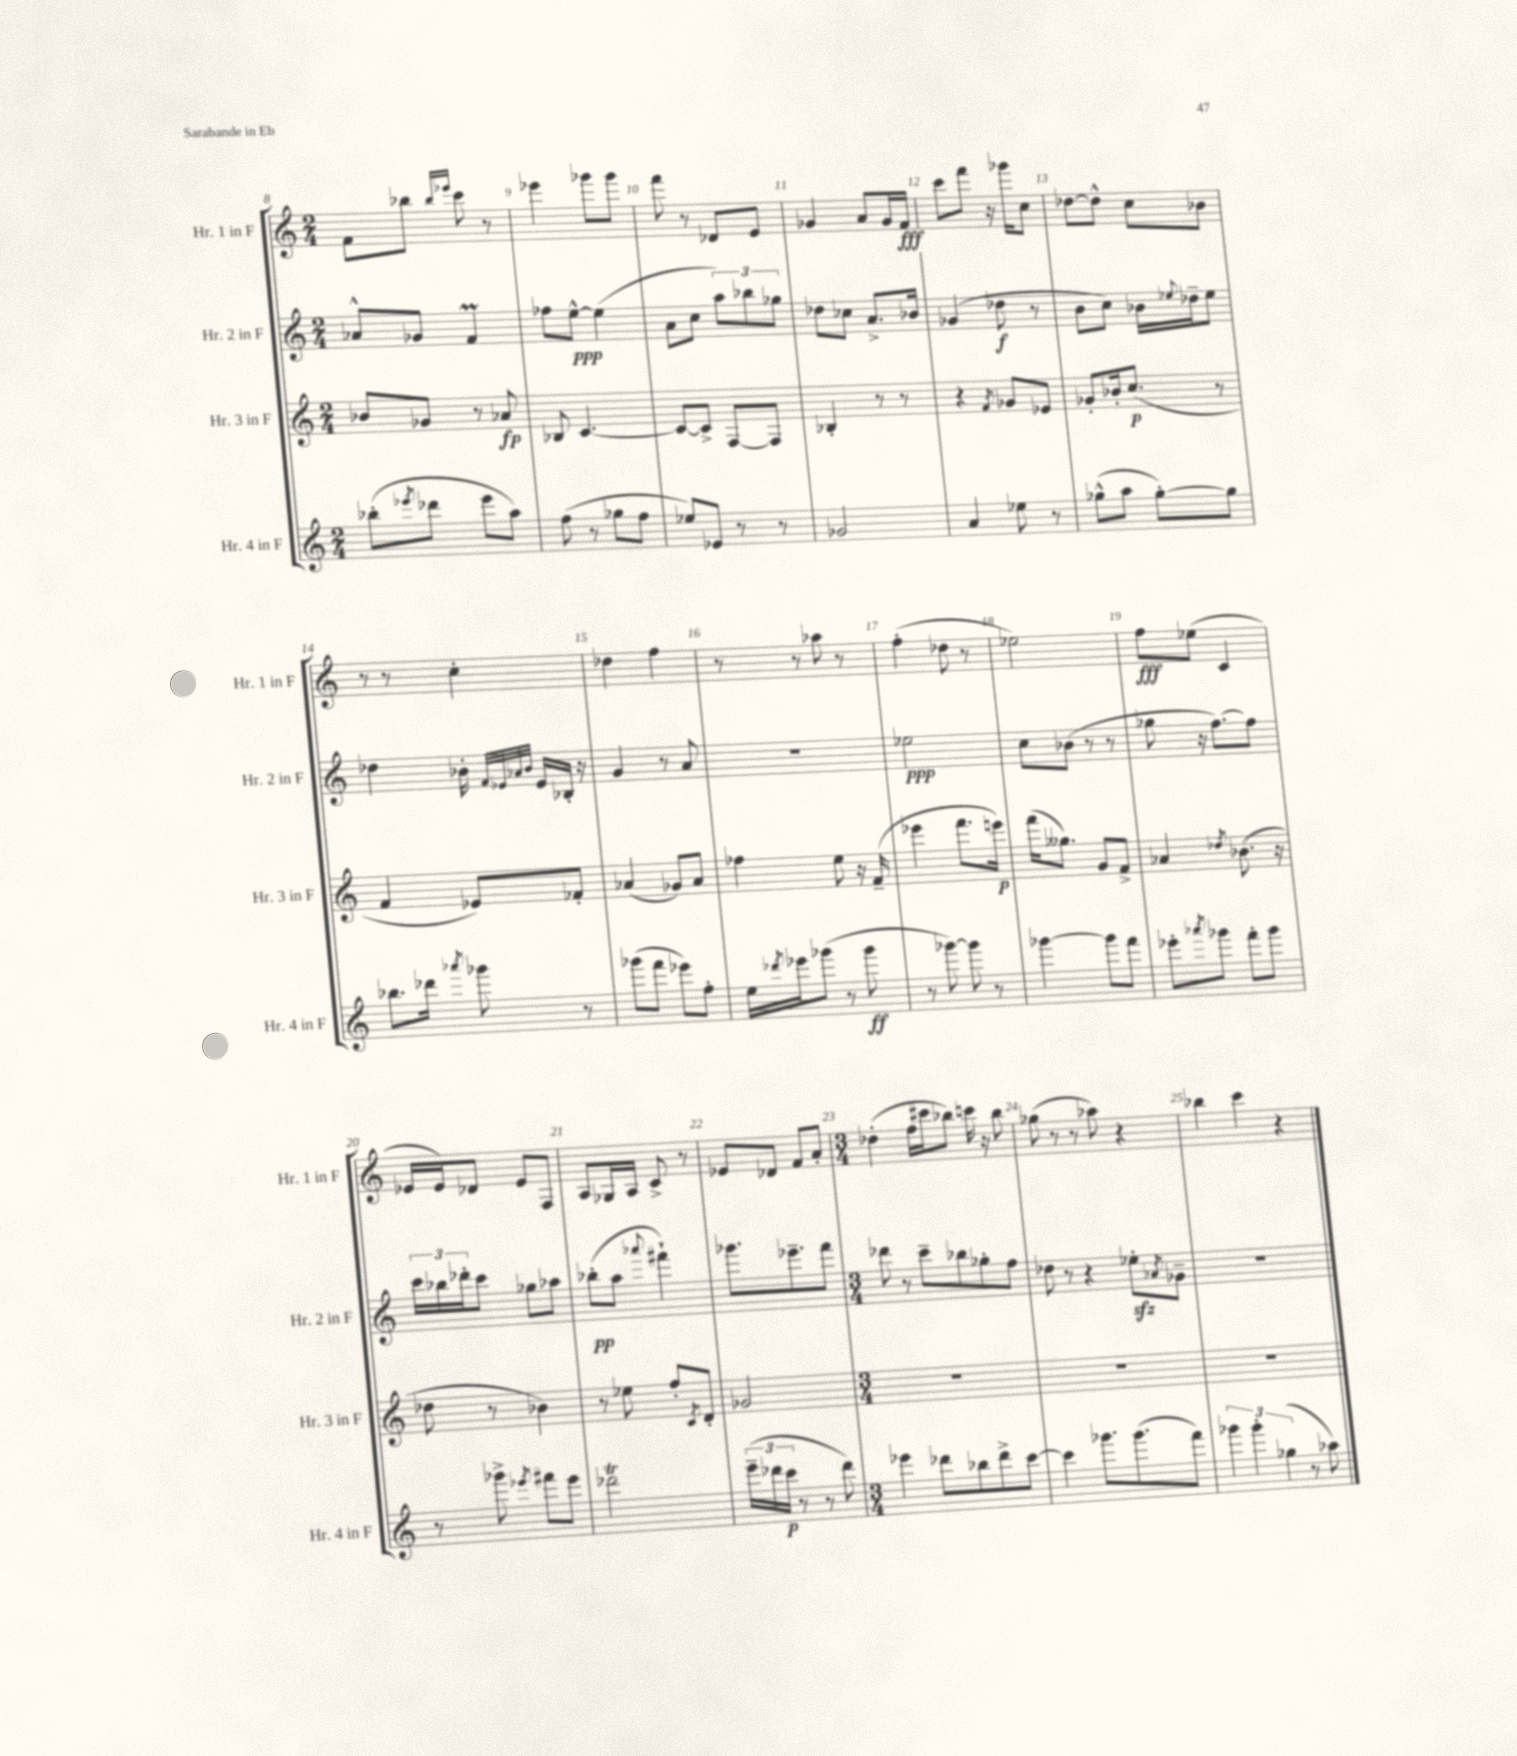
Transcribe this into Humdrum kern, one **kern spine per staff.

**kern	**dynam	**kern	**dynam	**kern	**dynam	**kern	**dynam
*part4	*part4	*part3	*part3	*part2	*part2	*part1	*part1
*staff4	*staff4	*staff3	*staff3	*staff2	*staff2	*staff1	*staff1
*I"Hr. 4 in F	*	*I"Hr. 3 in F	*	*I"Hr. 2 in F	*	*I"Hr. 1 in F	*
*I'Hr. 4 in F	*	*I'Hr. 3 in F	*	*I'Hr. 2 in F	*	*I'Hr. 1 in F	*
*clefG2	*	*clefG2	*	*clefG2	*	*clefG2	*
*k[]	*	*k[]	*	*k[]	*	*k[]	*
*M2/4	*	*M2/4	*	*M2/4	*	*M2/4	*
=8	=8	=8	=8	=8	=8	=8	=8
(8bb-X'\L	.	8b-X/L	.	8a-X^^/L	.	8f\L	.
8qeee-X/	.	.	.	.	.	.	.
8ddd-X\J	.	8g-X/J	.	8g-X/J	.	8bb-X\J	.
.	.	.	.	.	.	16qqbb-/LL	.
.	.	.	.	.	.	16qqeee-X/JJ	.
8eee-\L	.	8r	.	4fM/	.	8ccc\	.
8aa\J)	.	8a-X/	fp	.	.	8r	.
=9	=9	=9	=9	=9	=9	=9	=9
(8ff\	.	8B-X/	.	8ff-X\L	.	4eee-X\	.
8r	.	[4.c/	.	[8ee^^\J	ppp	.	.
8gg-X\L	.	.	.	(4ee\]	.	8ggg-X\L	.
8ff\J	.	.	.	.	.	8ggg-\J	.
=10	=10	=10	=10	=10	=10	=10	=10
8ee-X/L)	.	8c/L_	.	8a\L	.	8fff\	.
8e-X/J	.	8c^/J]	.	8cc\J	.	8r	.
8r	.	[8F/L	.	12aa\L)	.	8d-X/L	.
.	.	.	.	12bb-X\	.	.	.
8r	.	8F/J]	.	.	.	8e/J	.
.	.	.	.	12gg-X\J	.	.	.
=11	=11	=11	=11	=11	=11	=11	=11
2g-X/	.	4B-X'/	.	8dd-X\L	.	4g-X/	.
.	.	.	.	8cc-X\J	.	.	.
.	.	8r	.	8.a^/L	.	8a/L	.
.	.	8r	.	.	.	16g-/L	.
.	.	.	.	16b-X/Jk	.	16f/JJ	fff
=12	=12	=12	=12	=12	=12	=12	=12
4a/	.	4r	.	(4g-X/	.	8ccc\L	.
.	.	.	.	.	.	8fff\J	.
.	.	8qf/	.	.	.	.	.
8ee-X\	.	8g-X/L	.	8dd-X\	f	16r	.
.	.	.	.	.	.	16ggg-X\KL	.
8r	.	8e-X/J	.	8r	.	8cc\J	.
=13	=13	=13	=13	=13	=13	=13	=13
(8gg-X^^\L	.	8g-X'/L	.	8b\L	.	[8dd-X\L	.
8aa\J	.	16b-X'/k	.	8cc\J)	.	8dd-^^\J]	.
.	.	(8.cc/J	p	.	.	.	.
[8gg-'\L)	.	.	.	16b-X\LL	.	8cc\L	.
.	.	.	.	8qqee-X/	.	.	.
.	.	.	.	16dd-X~\J	.	.	.
8gg-\J]	.	8r	.	8ee-\J	.	8b-X\J	.
!!LO:LB:g=z
=14	=14	=14	=14	=14	=14	=14	=14
8.bb-X\L	.	4f/	.	4dd-X\	.	8r	.
.	.	.	.	.	.	8r	.
16ddd-X\Jk	.	.	.	.	.	.	.
8qaaa-X/	.	.	.	.	.	.	.
8ggg-X\	.	8e-X/L)	.	16b-X'\	.	4cc'\	.
.	.	.	.	32qqf/LLL	.	.	.
.	.	.	.	32qqe-X/	.	.	.
.	.	.	.	32qqa-X/	.	.	.
.	.	.	.	32qqb-/JJJ	.	.	.
.	.	.	.	16e-/LL	.	.	.
8r	.	8f-X'/J	.	16B-X'/JJ	.	.	.
.	.	.	.	16r	.	.	.
=15	=15	=15	=15	=15	=15	=15	=15
(8ggg-X\L	.	(4a-X/	.	4g/	.	4dd-X\	.
8fff\J	.	.	.	.	.	.	.
8eee-X\L)	.	8g-X/L)	.	8r	.	4ff\	.
8ff'\J	.	8a-/J	.	8a/	.	.	.
=16	=16	=16	=16	=16	=16	=16	=16
16ee\LL	.	4ff-X\	.	2r	.	8r	.
8qddd-X/	.	.	.	.	.	.	.
16eee-X\J	.	.	.	.	.	.	.
(8ggg-X\J	.	.	.	.	.	8r	.
8r	.	8ee\	.	.	.	8aa-X\	.
8ggg-\	ff	16r	.	.	.	8r	.
.	.	(16f~/	.	.	.	.	.
=17	=17	=17	=17	=17	=17	=17	=17
8r	.	4eee-X\	.	2ee-X\	ppp	(4ff'\	.
[8ggg-X\)	.	.	.	.	.	.	.
8ggg-\]	.	8.fff\L	.	.	.	8dd-X\	.
8r	.	.	.	.	.	8r	.
.	.	16eeen\Jk)	p	.	.	.	.
=18	=18	=18	=18	=18	=18	=18	=18
[4ggg-X\	.	(16fff\KL	.	8cc\L	.	2ee-X\)	.
.	.	8.gg--X\J)	.	.	.	.	.
.	.	.	.	(8b-X\J	.	.	.
8ggg-\L]	.	8g/L	.	8r	.	.	.
8fff\J	.	8f^/J	.	8r	.	.	.
=19	=19	=19	=19	=19	=19	=19	=19
8eee-X'\L	.	4a-X/	.	8gg-X\	.	8ff\L	fff
8qaaa-X/	.	.	.	.	.	.	.
8ggg-X\J	.	.	.	16r	.	(8ee-X\J	.
.	.	.	.	[8.ff\L)	.	.	.
.	.	8qdd-X/	.	.	.	.	.
8fff'\L	.	(8.b-X\	.	.	.	4c/	.
8ggg-\J	.	.	.	8ff\J]	.	.	.
.	.	16r	.	.	.	.	.
!!LO:LB:g=z
=20	=20	=20	=20	=20	=20	=20	=20
8r	.	8dd-X\	.	24ccc\LL	.	16e-X/LL	.
.	.	.	.	24bb-X\	.	.	.
.	.	.	.	.	.	16e-/J)	.
.	.	.	.	24ddd-X'\J	.	.	.
8ggg-X^\	.	8r	.	8ccc\J	.	8d-X/J	.
8qeee-X/	.	.	.	.	.	.	.
8fff#X\L	.	4b-X\)	.	8gg-X\L	.	8e-/L	.
8eee-\J	.	.	.	8aa-X\J	.	8F/J	.
=21	=21	=21	=21	=21	=21	=21	=21
2ddd-XT\	.	8r	.	(8bb-X'\L	pp	8A/L	.
.	.	8ee-X\	.	8aa\J	.	16G-X/L	.
.	.	.	.	.	.	16A/JJ	.
.	.	.	.	8qqaaa-X/	.	.	.
.	.	8ff'/L	.	4fff#X`\)	.	8c^/	.
.	.	8qc/	.	.	.	.	.
.	.	8d'/J	.	.	.	8r	.
=22	=22	=22	=22	=22	=22	=22	=22
(24eee~\LL	.	2g-X/	.	8.ggg-X\L	.	8e-X/L	.
24ddd-X\	.	.	.	.	.	.	.
24ccc\JJ	p	.	.	.	.	.	.
8r	.	.	.	.	.	8d-X/J	.
.	.	.	.	8.eee-X~\	.	.	.
8r	.	.	.	.	.	8f/L	.
8ddd-\)	.	.	.	8fff\J	.	8a'/J	.
=23	=23	=23	=23	=23	=23	=23	=23
*M3/4	*	*M3/4	*	*M3/4	*	*M3/4	*
4eee-X\	.	2.r	.	8ddd-X\	.	(4dd-X'\	.
.	.	.	.	8r	.	.	.
8ddd-X\L	.	.	.	8ccc~\L	.	16ff\LL	.
.	.	.	.	.	.	16ccc#X\J	.
8bb-X\	.	.	.	8bb-X\	.	8bb-X\J)	.
8ddd-^\	.	.	.	8gg-X'\	.	16cccn\	.
.	.	.	.	.	.	16r	.
[8ccc\J	.	.	.	8ff\J	.	8bb-\	.
=24	=24	=24	=24	=24	=24	=24	=24
4ccc\]	.	2.r	.	8dd-X\	.	(8gg-X\	.
.	.	.	.	8r	.	8r	.
8.ggg-X\L	.	.	.	4r	.	8r	.
.	.	.	.	.	.	8aa-X\)	.
(8.ggg-\	.	.	.	.	.	.	.
.	.	.	.	8ee-Xzz'\L	.	4r	.
.	.	.	.	8qa-X/	.	.	.
8fff\J)	.	.	.	8g-X~\J	.	.	.
=25	=25	=25	=25	=25	=25	=25	=25
6ggg-X\	.	2.r	.	2.r	.	4bb-X\	.
6ggg-'\	.	.	.	.	.	.	.
.	.	.	.	.	.	4ccc\	.
(6gg-X\	.	.	.	.	.	.	.
8r	.	.	.	.	.	4r	.
8aa-X\)	.	.	.	.	.	.	.
==	==	==	==	==	==	==	==
*-	*-	*-	*-	*-	*-	*-	*-
